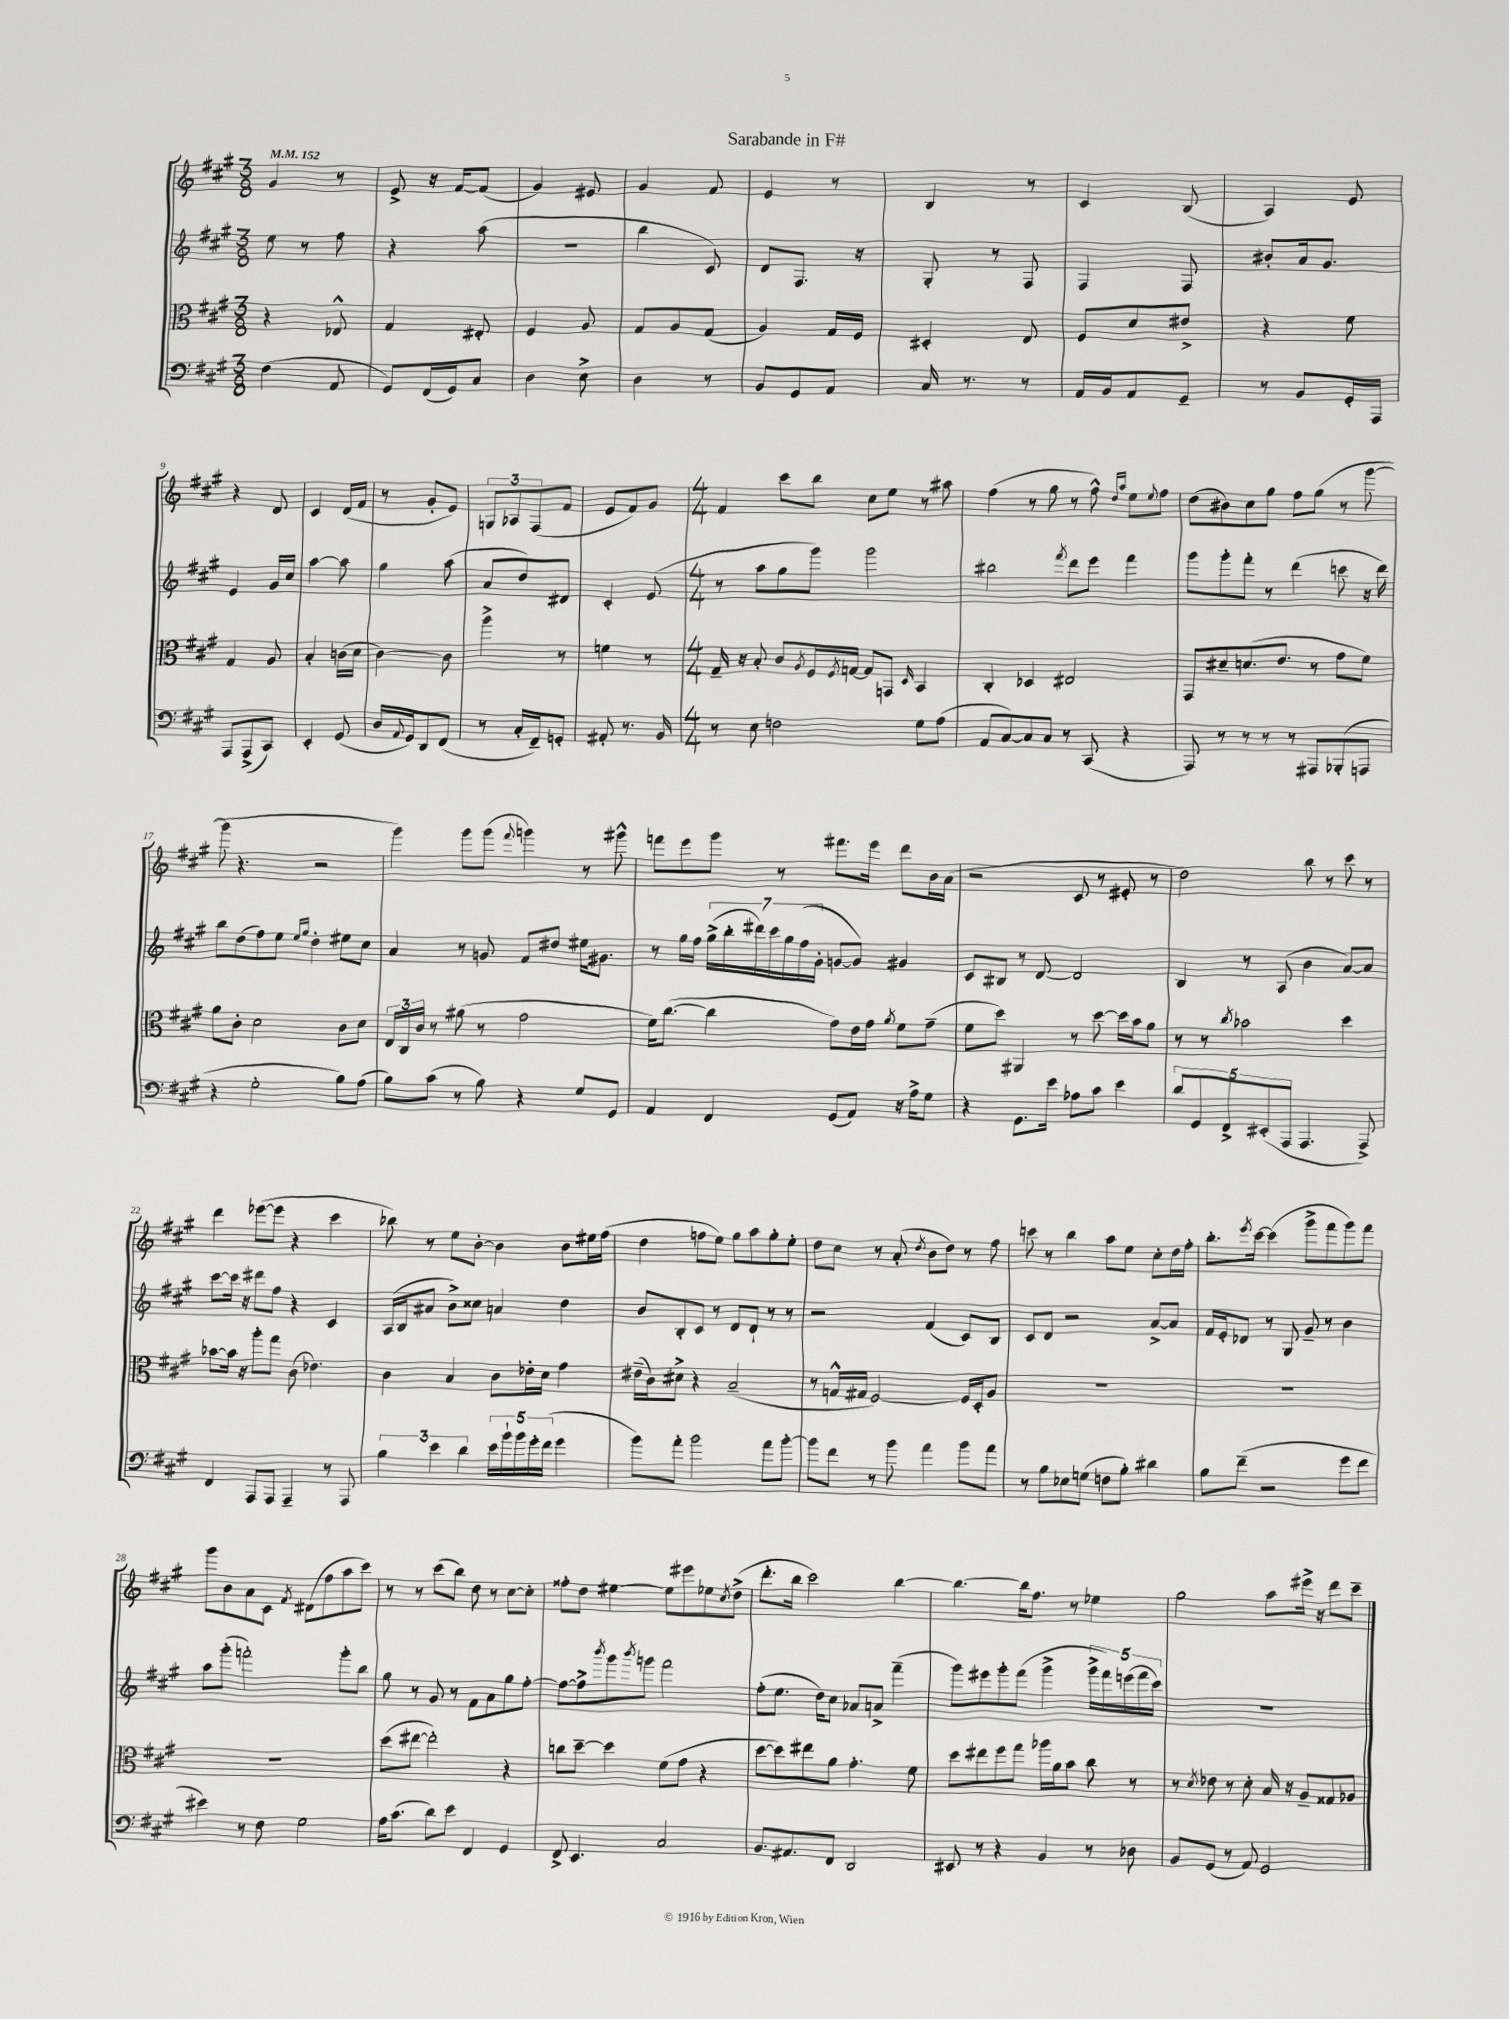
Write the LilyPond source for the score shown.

\header { title = "Sarabande in F#" }
<<
\new StaffGroup <<
\new Staff = "s0" {
    \clef treble \key a \major \numericTimeSignature \time 3/8 \tempo 4 = 152
    gis'4 r8 |
    e'8-> r16 fis'16~ fis'8( |
    gis'4) eis'8 |
    gis'4 fis'8 |
    e'4 r8 |
    b4 r8 |
    cis'4 b8( |
    a4) e'8 |
    r4 d'8 |
    cis'4 d'16( fis'16 |
    r8 gis'8-. e'8) |
    \tuplet 3/2 { g8 aes8 fis8( } fis'8 |
    e'8 fis'8) gis'8 |
    \numericTimeSignature \time 4/4 fis'4 cis'''8 b''8 cis''8 e''8 r8 ais''8 |
    fis''4( r8 gis''8 r8 fis''8-^) \grace { d''16 a''16 } e''8 \appoggiatura { e''8 } fis''8 |
    d''8( bis'8) cis''8 gis''8 fis''8 gis''8( r8 gis'''8~ |
    gis'''8 r4. r2 |
    gis'''4) gis'''8 gis'''8( \appoggiatura { fis'''8 } g'''4) r8 gis'''8-^ |
    f'''8 e'''8 gis'''8 r8 fis'''8. e'''16 d'''8 b'16 a'16( |
    r2 cis'8 r8 eis'8-. r8 |
    d''2) b''8 r8 cis'''8 r8 |
    d'''4 ees'''8~( ees'''8 r4 cis'''4 |
    bes''8) r8 e''8 b'8~-. b'4 b'8 eis''16 fis''16( |
    d''4 f''8 e''8) gis''8 a''8 gis''8-. e''8-. |
    d''8 cis''8 r8 a'8-.( \acciaccatura { d''8 } b'8 d''8) r8 fis''8 |
    c'''8 r8 b''4 a''8 e''8 cis''8-. d''16 fis''16-. |
    b''8.-. \acciaccatura { e'''8 } cis'''16~ cis'''4( gis'''8-> fis'''8 gis'''8) fis'''8 |
    gis'''8 b'8 a'8 cis'8 \acciaccatura { fis'8 } dis'8( fis''8 a''8 cis'''8) |
    r8 r8 cis'''8( b''8) d''8 r8 cis''8~ cis''8-. |
    fisis''8-. d''8 eis''4~ eis''8 eis'''8 ees''8 \acciaccatura { cis''8 } d''8->( |
    d'''8.-. b''16 cis'''2) b''4~ |
    b''4.~ b''16 fis''8. r8 ees''4 |
    gis''2 a''8 eis'''16-> r16 d'''8 cis'''8-- \bar "|." |
}
\new Staff = "s1" {
    \clef treble \key a \major \numericTimeSignature \time 3/8
    e''8 r8 fis''8 |
    r4 a''8( |
    R4. |
    b''4 cis'8) |
    d'8 fis8. r16 |
    gis8-. r8 fis8 |
    fis4 fis8 |
    bis'8-. a'16 gis'8. |
    e'4 gis'16 cis''16 |
    a''4~ a''8 |
    gis''4 a''8( |
    a'8 d''8) dis'8 |
    cis'4-. e'8( |
    \numericTimeSignature \time 4/4 r8 a''8 gis''8 gis'''8) gis'''2 |
    bis''2 \acciaccatura { fis'''8 } d'''8 e'''8 fis'''4 |
    gis'''8 gis'''8-. fis'''8-. r8 d'''4( c'''8 r16 d'''16) |
    b''8 d''8( fis''8) e''8 \grace { e''16 gis''16 } d''4-. eis''8 cis''8 |
    a'4 r8 g'8 fis'8 dis''8 eis''16 gis'8. |
    r8 gis''16 fis''16 \tuplet 7/4 { gis''16->( b''16-. dis'''16) cis'''16 gis''16 fis''16( gis'16-. } g'8~ g'8) gis'4 |
    cis'8 bis8 r8 d'8~ d'2 |
    b4 r8 a8( b'4 a'8~) a'8 |
    cis'''8~ cis'''16 r16 dis'''8 fis''8 r4 cis'4 |
    a16( b16 ais'8 b'8->) cisis''8 a'4 d''4 |
    b'8 b8-. cis'8 r8 d'8 d'8-! r8 r8 |
    r2 fis'4( cis'8) b8 |
    cis'8 d'8 r2 a'8~-> a'8 |
    fis'16 e'16-. des'8 r8 gis8 gis'8-- r8 b'4 |
    a''8 gis'''8-.( f'''2-.) gis'''8-. b''8 |
    gis''8 r8 gis'8 r8 fis'8 a'8 gis''8 fis''8~-. |
    fis''8~ fis''8-> \acciaccatura { b'''8 } gis'''8 \acciaccatura { b'''8 } g'''8 fis'''2 |
    fis''8-.( e''8. d''16) cis''8 aes'8 a'8-> fis'''4--( |
    gis'''8) eis'''8 gis'''8-. fis'''8( gis'''4-> \tuplet 5/4 { gis'''16-> fis'''16) e'''16( fis'''16 cis'''16) } |
    R1 \bar "|." |
}
\new Staff = "s2" {
    \clef alto \key a \major \numericTimeSignature \time 3/8
    r4 ees8-^ |
    gis4 eis8-. |
    fis4 a8 |
    gis8 a8 gis8( |
    a4) gis16 fis16 |
    dis4-. e8 |
    fis8 d'8 eis'8-> |
    r4 fis'8 |
    gis4 a8 |
    b4-. c'16( d'16 |
    cis'4~) cis'8 |
    a''4-> r8 |
    f'4 r8 |
    \numericTimeSignature \time 4/4 gis16-- r16 b8-. cis'8 \acciaccatura { a8 } fis16 \acciaccatura { fis8 } g16~ g8 g,8 \grace { d16 } b,4 |
    cis4-. des4 eis2 |
    gis,8 dis'8-- d'8.( e'8. r8 gis'8 fis'8) |
    a'8 cis'8-. d'2 cis'8 d'8 |
    \tuplet 3/2 { e16 cis16 cis'16 } r8 ais'8( r8 gis'2 |
    fis'16) cis''8.~( cis''4 gis'8) e'16 gis'16 \acciaccatura { a'8 } fis'8 gis'8--( |
    fis'8 d''8) ais,4 r8 d''8~ d''16 b'16 a'8 |
    r8 r8 \acciaccatura { cis''8 } bes'2 d''4 |
    bes'8~ bes'16 r16 a''8-. gis''8 cis'8( ees'4.) |
    cis'4 b4 cis'8 ees'16-. d'16 gis'4 |
    eis'16--( cis'16) dis'8-> r4 b2--( |
    r8 g16-^ gis16 fis2~) fis16 d16-. a8 |
    R1 |
    R1 |
    R1 |
    d''8( eis''8~ eis''2-.) r4 |
    c''8 d''8~-- d''4 fis'8( gis'8 r4 |
    d''8~ d''8) eis''8 a'8 gis'4.-. fis'8 |
    d''8 eis''8 fis''8 gis''8 aes''16 a'16 b'8 cis''8 r8 |
    r8 \acciaccatura { d'8 } ees'8 r8 d'8-. b16 r16 a8-- gisis8 aes8 \bar "|." |
}
\new Staff = "s3" {
    \clef bass \key a \major \numericTimeSignature \time 3/8
    fis4( a,8 |
    gis,8) fis,16( gis,16) cis8 |
    d4 e8-> |
    d4 r8 |
    b,8 gis,8 a,8 |
    cis16 r8. r8 |
    a,16 b,16 a,8 gis,8-- |
    r8 b,8 gis,16-. a,,16 |
    a,,8 a,,8->( cis,8) |
    e,4-. gis,8( |
    d16 \appoggiatura { a,8 } gis,16) d,8 fis,8( |
    r8 cis16-. fis,16--) g,8-. |
    ais,8-. r8. b,16 |
    \numericTimeSignature \time 4/4 r8 e8 f2 gis8 a8( |
    a,8 cis8~) cis8 cis8 r8 cis,8( r4 |
    a,,8) r8 r8 r8 r8 ais,,8 bes,,8-.( a,,8 |
    r4 gis2-. b8) a8( |
    b8) cis'8( r8 b8) r4 gis8 gis,8 |
    a,4 fis,4 gis,8( a,8) r16 a16-> gis8 |
    r4 gis,8. e'16 aes8 cis'8 e'4 |
    \tuplet 5/4 { d'8 gis,8 fis,8-> eis,8-.( a,,8 } a,,4. a,,8->) |
    fis,4 a,,8 a,,8 a,,4-- r8 a,,8 |
    \tuplet 3/2 { b4 e'4 d'4 } \tuplet 5/4 { e'16 b'16-! b'16 gis'16-. fis'16( } gis'4 |
    b'8) a'8-. b'2 a'8 b'8~-. |
    b'8 fis'8 r8 b'8 a'4 b'8 a'8 |
    r8 b8 ees8 g8( f8 b8-.) dis'4 |
    b8 fis'8--( r2 gis'8 fis'8 |
    eis'4) r8 fis8 gis2 |
    a16 cis'8.( d'8) e'8 fis,4 gis,4 |
    fis,8-> e,4. cis2 |
    b,8. ais,8. fis,8 d,2 |
    eis,8 r8 r4 b,4 r8 des8 |
    b,8 gis,8( r8 a,8) gis,2 \bar "|." |
}
>>
>>
